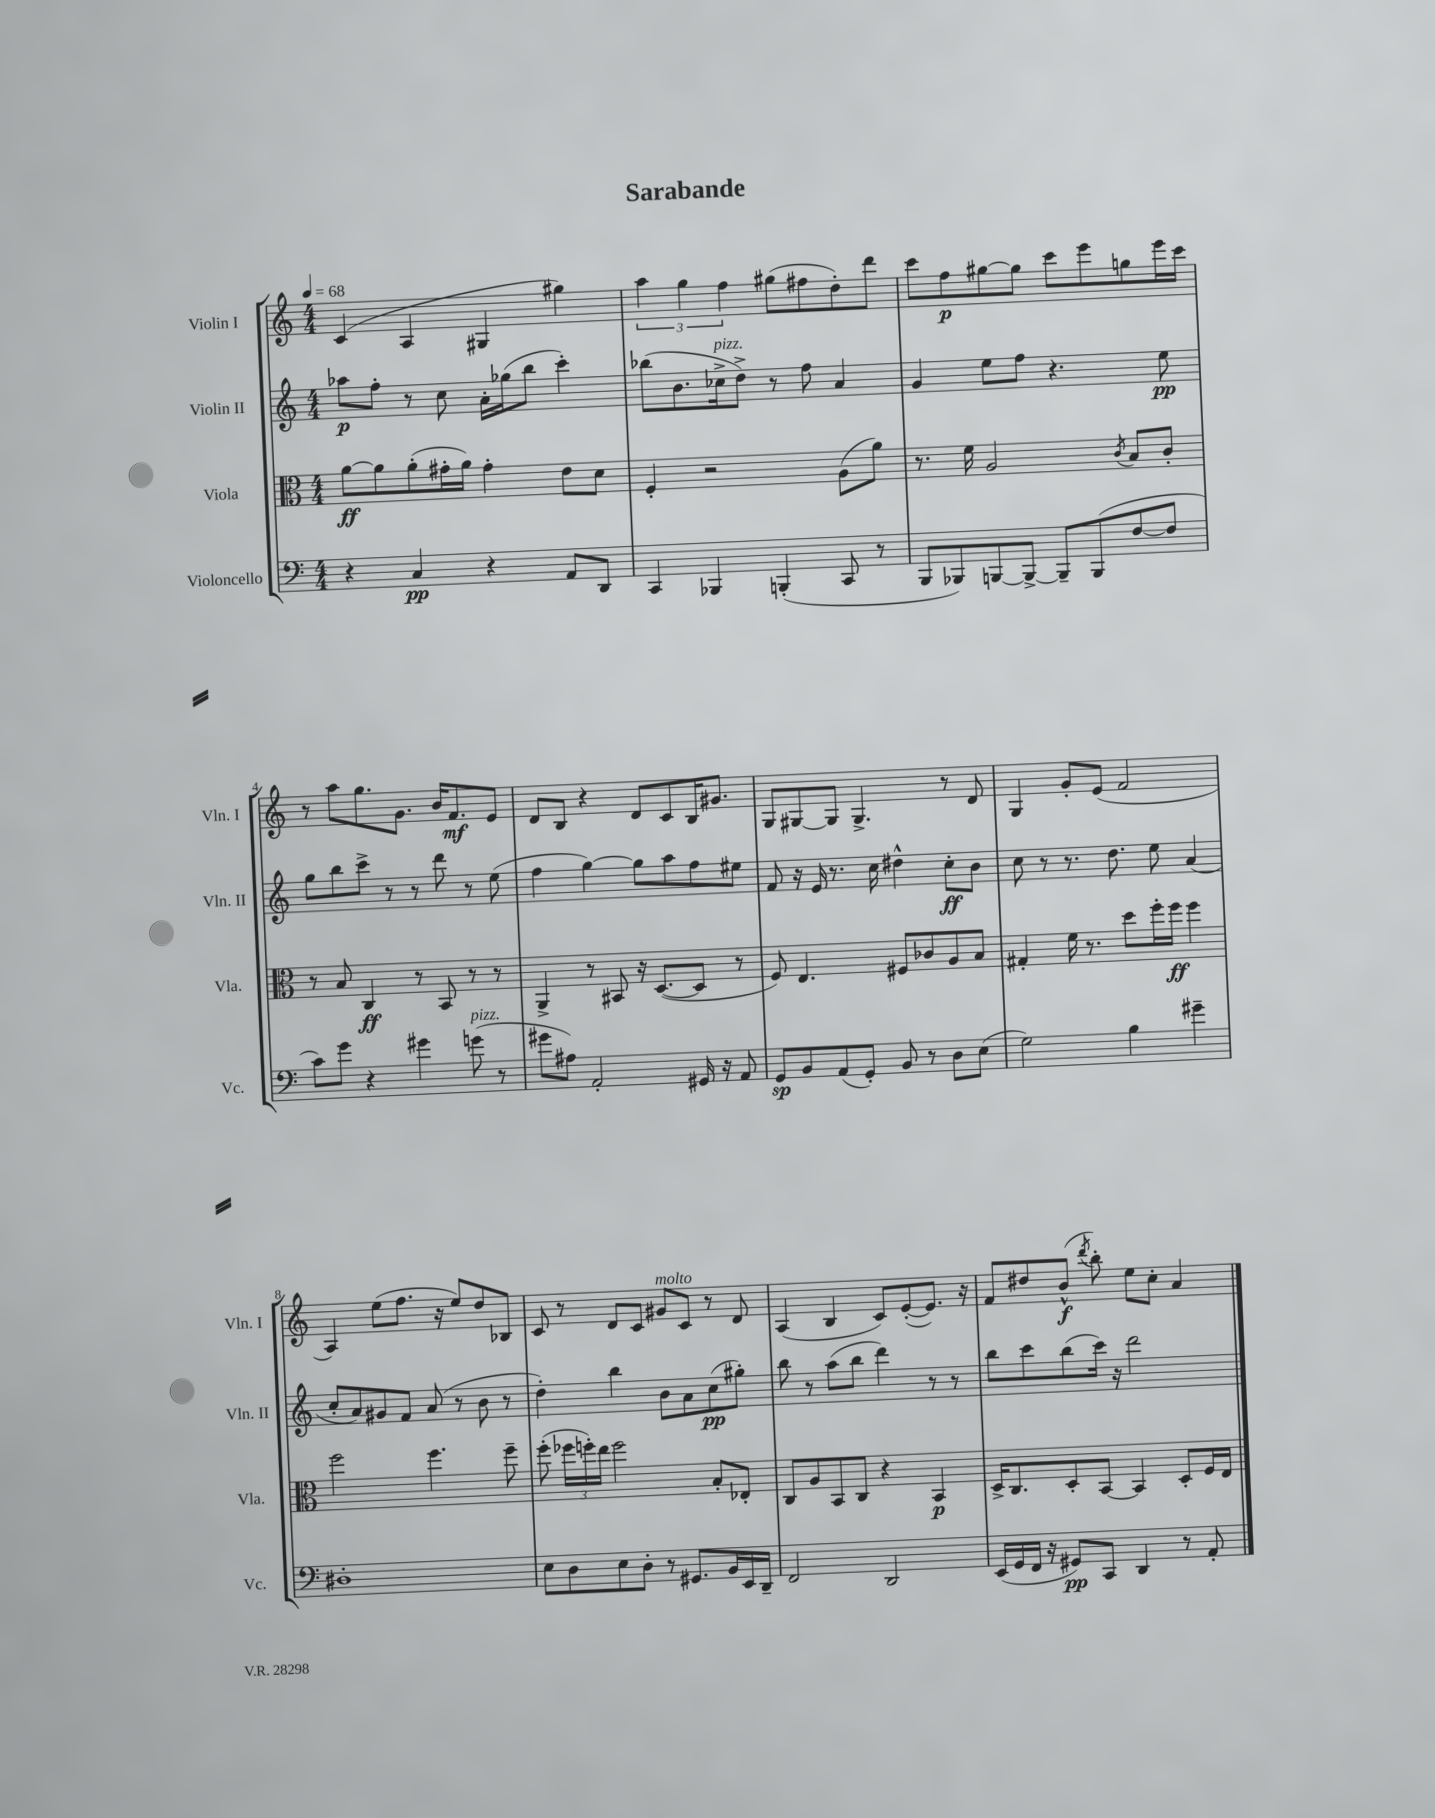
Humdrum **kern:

**kern	**kern	**kern	**kern
*staff4	*staff3	*staff2	*staff1
*clefF4	*clefC3	*clefG2	*clefG2
*k[]	*k[]	*k[]	*k[]
*M4/4	*M4/4	*M4/4	*M4/4
*MM68	*MM68	*MM68	*MM68
4r	[8a	8aa-	(4c
.	8a]	8ff'	.
4C	(8a'	8r	4A
.	16g#'	8cc	.
.	16a)	.	.
4r	4g#'	16a'	4G#
.	.	(16gg-	.
.	.	8bb	.
8AA	8e	4ccc')	4gg#)
8DD	8d	.	.
=	=	=	=
4CC	4F'	(8bb-	6aa
.	.	8.b	.
.	.	.	6gg
4BBB-	2r	.	.
.	.	16cc-^	.
.	.	.	6ff
.	.	8dd^)	.
(4BBB'	.	8r	(8gg#
.	.	8ff	8ff#
8CC	(8A	4a	8dd')
8r	8a)	.	8ddd
=	=	=	=
8BBB	8.r	4g	8ccc
8BBB-)	.	.	8ff
.	16f	.	.
[8BBB	2A	8ee	[8gg#
8BBB^_	.	8ff	8gg#]
8BBB~]	.	4.r	8ccc
(8BBB	.	.	8eee
.	8qc	.	.
[8F	8B	.	8gg
8F]	8c'	8ee	16eee
.	.	.	16ccc
=	=	=	=
8c)	8r	8gg	8r
8g	8B	8bb	8aa
4r	4C	8ccc^	8.gg
.	.	8r	.
.	.	.	8.g
4g#	8r	8r	.
.	8BB	8ddd	16b
.	.	.	8.f
(8g	8r	8r	.
8r	8r	(8ee	8e
=	=	=	=
8g#	4AA^	4ff	8d
8A#)	.	.	8B
2AA'	8r	[4gg)	4r
.	8BB#	.	.
.	16r	8gg]	8d
.	([8.D	.	.
.	.	8aa	8c
16GG#	8D]	8ff	16B
16r	.	.	8.g#
8AA	8r	8ee#	.
=	=	=	=
8GG	8F)	8f	8G
8BB	4.E	16r	[8G#
.	.	16e	.
(8AA	.	8.r	8G#]
8GG')	.	.	4.G#^
.	.	16cc	.
8BB	8F#	4dd#^^	.
8r	8c-	.	.
8D	8A	8cc'	8r
(8E	8B	8b	8d
=	=	=	=
2G)	4G#'	8cc	4G
.	.	8r	.
.	16f	8.r	8g'
.	8.r	.	.
.	.	.	(8e
.	.	8.dd	.
4B	8dd	.	2f
.	16ff'	8ee	.
.	16ff	.	.
4g#~	4ff	(4a	.
=	=	=	=
1D#'	2ff	8cc'	4A)
.	.	8a)	.
.	.	8g#	(8ee
.	.	8f	8.ff
.	4.ff	(8a	.
.	.	.	16r
.	.	8r	8ee)
.	.	8b	8dd
.	8ff~	8r	8B-
=	=	=	=
8E	(8ff'	4dd')	8c
8D	24ff-	.	8r
.	24ff')	.	.
.	24ee	.	.
8E	2ff	4bb	8d
8D'	.	.	8c
8r	.	8b	8g#
8.GG#	.	8a	8c
.	8B'	(8cc	8r
16BB	.	.	.
16EE	8E-'	8gg#')	8d
16DD~	.	.	.
=	=	=	=
2FF	8C	8bb	(4A
.	8A	8r	.
.	8BB	(8aa	4B
.	8C	8bb	.
2DD	4r	4ddd)	8c)
.	.	.	([8e'
.	4BB	8r	8.e])
.	.	8r	.
.	.	.	16r
=	=	=	=
(16EE	16D^	8bb	8f
16GG	8.C	.	.
16FF	.	8ccc	8dd#
16r	.	.	.
8GG#)	8D'	(8bb	(8b^^
.	.	.	8qddd
8CC	[8BB	16ccc)	8bb')
.	.	16r	.
4DD	4BB]	2ddd	8ee
.	.	.	8cc'
8r	8D'	.	4a
8AA'	16F	.	.
.	16E	.	.
==	==	==	==
*-	*-	*-	*-
